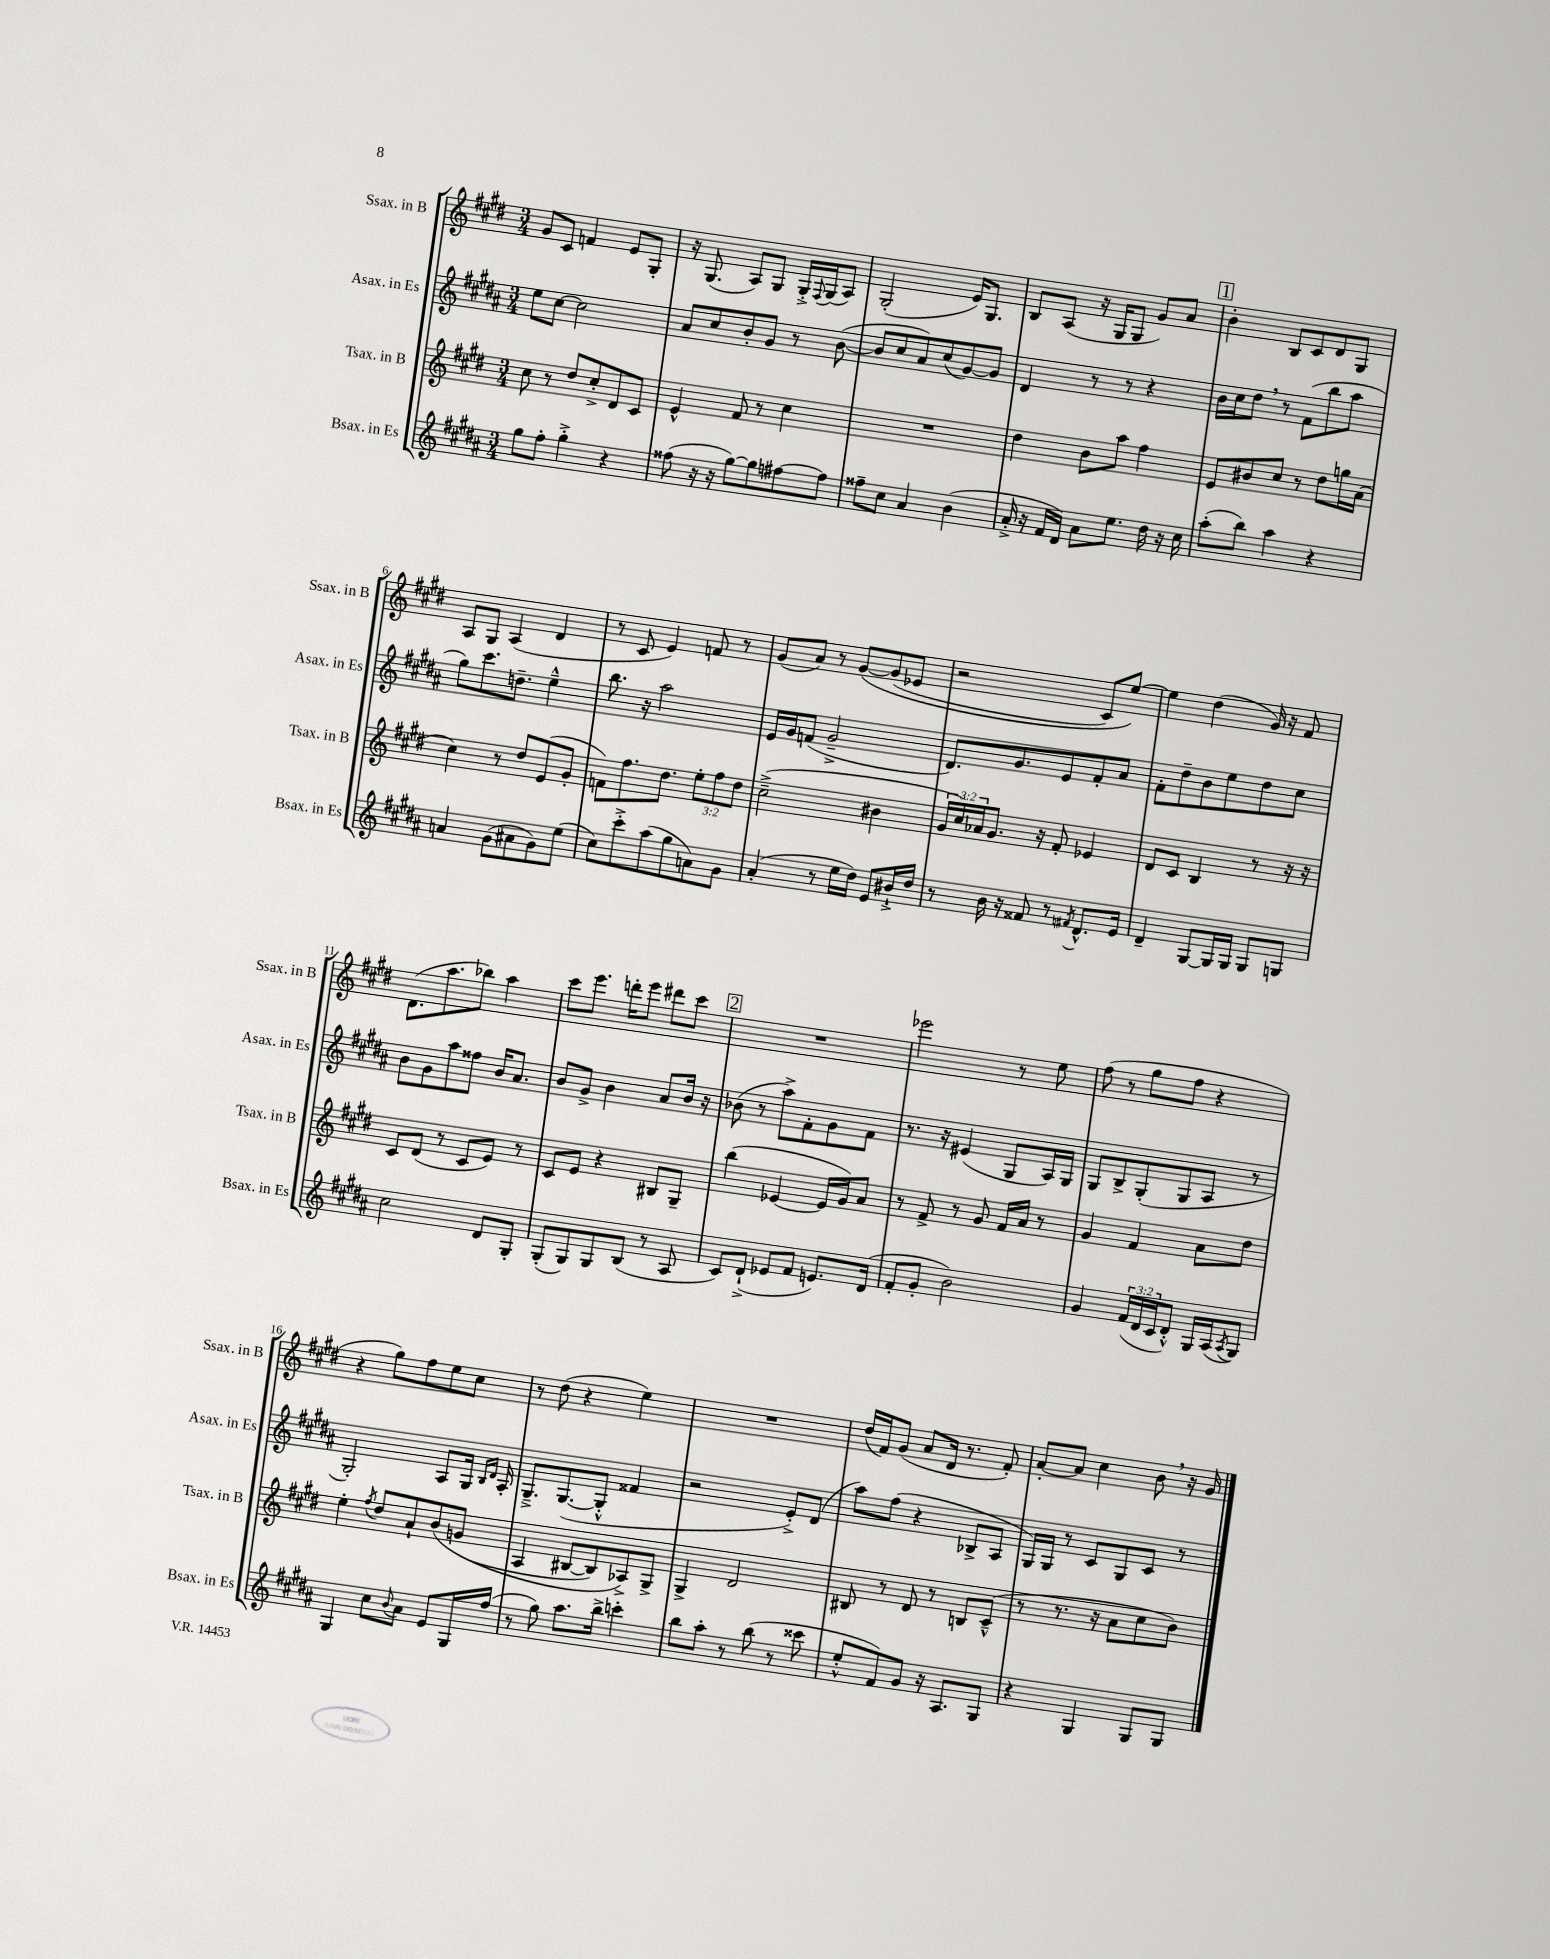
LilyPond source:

<<
\new StaffGroup <<
\new Staff = "s0" \with { instrumentName = "Ssax. in B" shortInstrumentName = "Ssax. in B" } {
    \clef treble \key e \major \numericTimeSignature \time 3/4
    gis'8 cis'8 f'4 e'8 gis8-. |
    r16 gis8.( a8) gis8 gis16-.-> \appoggiatura { fis8 } gis16( a8) |
    gis2-.( e'16) gis8. |
    b8 a8( r16 gis16 gis8 gis'8) a'8 |
    \mark \markup { \box "1" } b'4-. b8 cis'8 dis'8 gis8 |
    a8 gis8 a4( dis'4 |
    r8 cis'8 e'4) f'8 r8 |
    gis'8( a'8) r8 gis'8~\( gis'8( ees'8 |
    r2 cis'8) e''8~\) |
    e''4 dis''4( gis'16) r16 fis'8 |
    dis'8.( a''8. bes''8) a''4 |
    cis'''8 e'''8. d'''16-. e'''8 dis'''8 cis'''8 |
    \mark \markup { \box "2" } R2. |
    ees'''2 r8 e''8 |
    fis''8( r8 gis''8 fis''8 r4 |
    r4 gis''8) fis''8 e''8 cis''8 |
    r8 dis''8( r4 e''4) |
    R2. |
    dis''16( fis'16) gis'8( a'8 dis'16 r8. fis'8-.) |
    a'8~-. a'8 cis''4 b'8 \breathe r16 gis'16 \bar "|." |
}
\new Staff = "s1" \with { instrumentName = "Asax. in Es" shortInstrumentName = "Asax. in Es" } {
    \clef treble \key b \major \numericTimeSignature \time 3/4
    e''8 cis''8~ cis''2 |
    ais'8 cis''8 b'8-. gis'8 r8 b'8~( |
    b'8 cis''8 ais'8) cis''8( gis'8~) gis'8 |
    dis'4 r8 r8 r4 |
    \mark \markup { \box "1" } b'16 cis''16 dis''8 \breathe r8 fis'8( b''8 ais''8 |
    gis''8) cis'''8. d''8.-- e''4---^ |
    b''8. r16 ais''2 |
    e'16 gis'16 f'8( gis'2---> |
    dis'8.) gis'8. e'8 fis'8-. ais'8 |
    fis'8-. dis''8-- b'8 e''8 dis''8 cis''8 |
    b'8 gis'8 ais''8 fisis''8 b'16 ais'8. |
    b'8 gis'8-> b'4 ais'8 b'16 r16 |
    \mark \markup { \box "2" } bes'8( r8 ais''8->) fis'8-. gis'8 fis'8 |
    r8. r16 eis'4( gis8 ais16) gis16 |
    gis8 b8-> gis8-.( gis8 ais8 r8 |
    gis2-.) ais8 gis16 \grace { b16 dis'16 } ais16-. |
    gis8.---> gis8.~( gis8-.-^ fisis'4 |
    r2 e'8-.->) dis'8( |
    ais''8) fis''8( r4 bes8-> ais8 |
    gis16) gis16 r8 cis'8 gis8 cis'8 r8 \bar "|." |
}
\new Staff = "s2" \with { instrumentName = "Tsax. in B" shortInstrumentName = "Tsax. in B" } {
    \clef treble \key e \major \numericTimeSignature \time 3/4 \override Staff.TupletNumber.text = #tuplet-number::calc-fraction-text
    cis''8 r8 dis''8 cis''8-.-> dis'8 cis'8 |
    e'4-^ fis'8 r8 cis''4 |
    R2. |
    dis''4 b'8 a''8 fis''4 |
    \mark \markup { \box "1" } e'8 bis'8 cis''8 r8 dis''8 g''16 a'16( |
    cis''4) r8 dis''8 e'8( gis'8-. |
    f'8) fis''8. dis''8. \tuplet 3/2 { e''8-. fis''8 dis''8 } |
    cis''2--->( bis'4 |
    \tuplet 3/2 { gis'16 cis''16) aes'16 } gis'8. r16 fis'8-. ees'4 |
    dis'8 cis'8 b4 r8 r16 r16 |
    cis'8 dis'8( r8 cis'8 e'8) r8 |
    cis'8 e'8 r4 bis8 gis8-- |
    \mark \markup { \box "2" } b''4( ees'4~ ees'16 gis'16) a'8 |
    r8 fis'8-> r8 gis'8 fis'16 a'16 r8 |
    gis'4 fis'4 a'8 dis''8 |
    e''4-. \acciaccatura { fis''8 } dis''8 a'8-! b'8\( g'8( |
    a4 bis8~ bis8) aes8->\) gis8-> |
    gis4-> dis'2 |
    bis8 r8 dis'8 r8 b8 cis'8---^( |
    r8 r8. r16 a'8 cis''8 b'8) \bar "|." |
}
\new Staff = "s3" \with { instrumentName = "Bsax. in Es" shortInstrumentName = "Bsax. in Es" } {
    \clef treble \key b \major \numericTimeSignature \time 3/4 \override Staff.TupletNumber.text = #tuplet-number::calc-fraction-text
    gis''8 fis''8-. gis''4-.-> r4 |
    fisis''8( r16 r16 gis''8~) gis''8 fis''8~ fis''8 |
    fisis''8-- cis''8 ais'4 b'4( |
    ais'16-.-> r16 fis'16 dis'16) ais'8 e''8. dis''16 r16 cis''16 |
    \mark \markup { \box "1" } ais''8-.( b''8) ais''4 r4 |
    a'4 gis'8( ais'8 gis'8) e''8( |
    cis''8) cis'''8-.-> ais''8( gis''8 a'8) gis'8 |
    ais'4-.( r8 e''16 dis''16) e'8 bis'16-!-> dis''16 |
    r8 b'16 r16 fisis'8 r8 \acciaccatura { fis'8 } dis'8.-^ e'16 |
    dis'4-- gis8~ gis16 gis16 gis8 g8 |
    cis''2 dis'8 gis8-. |
    gis8-.( gis8) gis8 b8( r8 ais8 |
    \mark \markup { \box "2" } cis'8) dis'8-!->( ees'8 fis'8 e'8.) dis'16( |
    fis'8-. gis'8-. b'2) |
    gis'4 \tuplet 3/2 { fis'16( dis'16 cis'16 } dis'8-.-^) gis16 ais16( \acciaccatura { ais8 } gis8) |
    gis4 cis''8 \appoggiatura { b'8 } ais'8 e'8 gis16 fis''16( |
    r8 gis''8) ais''8. b''16-> c'''4-. |
    b''8 ais''8-. r8 b''8( r8 cisis'''8 |
    e''8-.-^ fis'8) gis'8 r16 ais8. gis8 |
    r4 gis4 gis8 gis8 \bar "|." |
}
>>
>>
